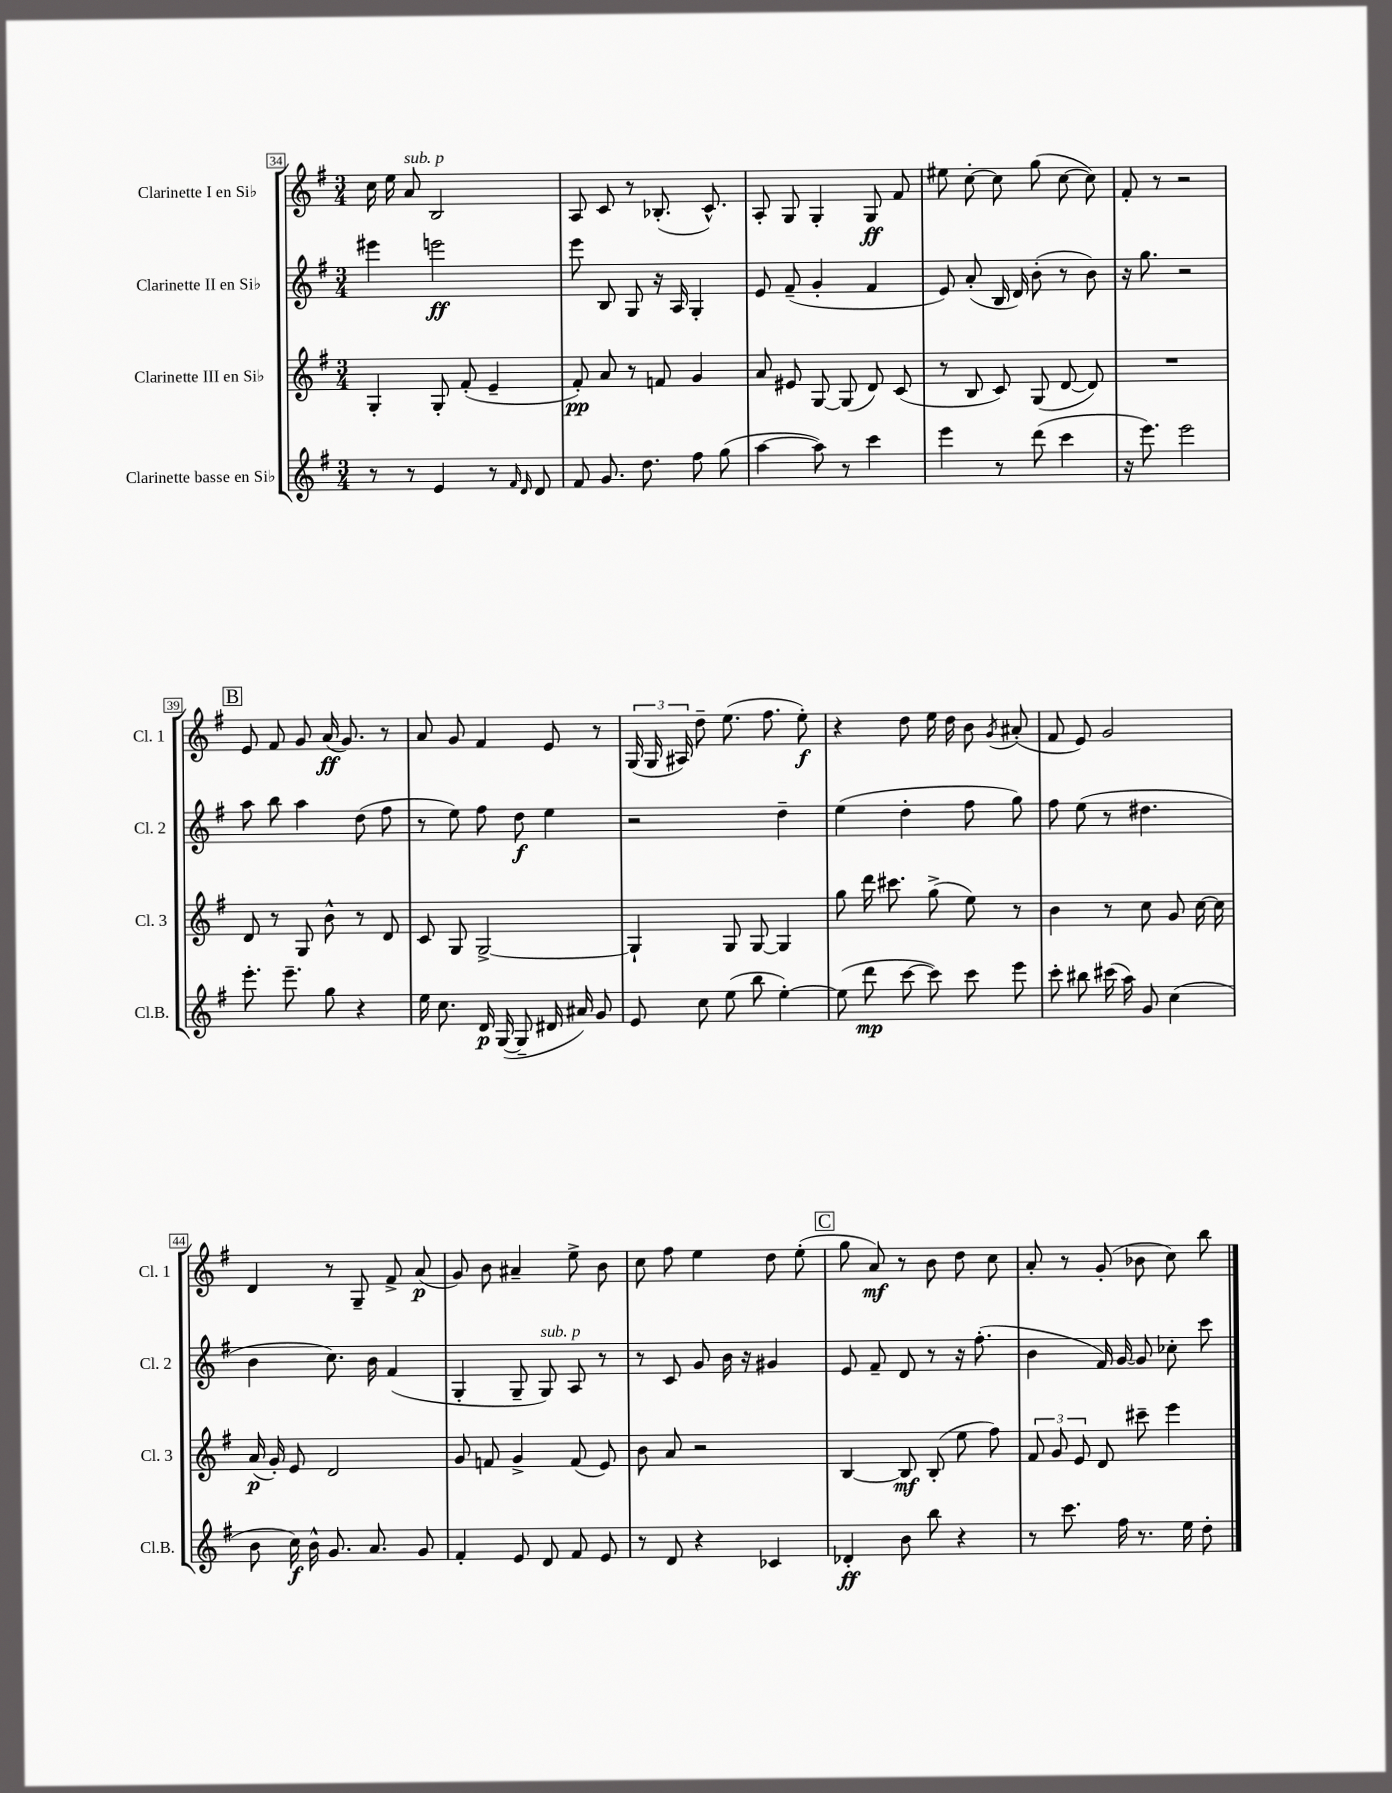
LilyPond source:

<<
\new StaffGroup <<
\new Staff = "s0" \with { instrumentName = "Clarinette I en Sib" shortInstrumentName = "Cl. 1" } {
    \clef treble \key g \major \numericTimeSignature \time 3/4
    \autoBeamOff c''16 e''16 a'8^\markup { \italic "sub. p" } b2 |
    a8 c'8 r8 bes8.-.( c'8.-^) |
    a8-. g8 g4-. g8\ff fis'8 |
    eis''8 c''8~-. c''8 g''8( c''8~ c''8) |
    fis'8-. r8 r2 |
    \mark \markup { \box "B" } e'8 fis'8 g'8 a'16\ff( g'8.) r8 |
    a'8 g'8 fis'4 e'8 r8 |
    \tuplet 3/2 { g16( g16 ais16) } d''8-- e''8.( fis''8. e''8-.\f) |
    r4 d''8 e''16 d''16 b'8 \acciaccatura { g'8 } ais'8-.( |
    fis'8 e'8) g'2 |
    d'4 r8 g8-- fis'8-> a'8\p( |
    g'8) b'8 ais'4-- e''8-> b'8 |
    c''8 fis''8 e''4 d''8 e''8-.( |
    \mark \markup { \box "C" } g''8 a'8\mf) r8 b'8 d''8 c''8 |
    a'8-. r8 g'8-.( bes'8 c''8) b''8 \bar "|." |
}
\new Staff = "s1" \with { instrumentName = "Clarinette II en Sib" shortInstrumentName = "Cl. 2" } {
    \clef treble \key g \major \numericTimeSignature \time 3/4
    \autoBeamOff eis'''4 e'''2\ff |
    e'''8 b8 g8 r16 a16 g4-. |
    e'8 fis'8--( g'4-. fis'4 |
    e'8) a'8-.( b16 d'16) b'8-.( r8 b'8) |
    r16 g''8. r2 |
    \mark \markup { \box "B" } a''8 b''8 a''4 d''8( fis''8 |
    r8 e''8) fis''8 d''8\f e''4 |
    r2 d''4-- |
    e''4( d''4-. fis''8 g''8) |
    fis''8 e''8( r8 dis''4. |
    b'4 c''8.) b'16 fis'4( |
    g4-. g8-- g8^\markup { \italic "sub. p" }) a8 r8 |
    r8 c'8 g'8 b'16 r16 gis'4 |
    \mark \markup { \box "C" } e'8 fis'8-- d'8 r8 r16 fis''8.-.( |
    b'4 fis'16) g'16~ g'8 ces''8-. c'''8 \bar "|." |
}
\new Staff = "s2" \with { instrumentName = "Clarinette III en Sib" shortInstrumentName = "Cl. 3" } {
    \clef treble \key g \major \numericTimeSignature \time 3/4
    \autoBeamOff g4-. g8-. fis'8-.( e'4-- |
    fis'8-.\pp) a'8 r8 f'8 g'4 |
    a'8 eis'8 g8~ g8( d'8) c'8( |
    r8 b8 c'8) g8( d'8~ d'8) |
    R2. |
    \mark \markup { \box "B" } d'8 r8 g8 b'8-^ r8 d'8 |
    c'8 g8 g2~-> |
    g4-! g8 g8~ g4 |
    g''8 d'''16 cis'''8. g''8->( e''8) r8 |
    b'4 r8 c''8 g'8 c''16~ c''16 |
    a'16\p( g'16-.) e'8 d'2 |
    g'8 f'8 g'4-> f'8( e'8) |
    b'8 a'8 r2 |
    \mark \markup { \box "C" } b4~ b8\mf b8-.( e''8 fis''8) |
    \tuplet 3/2 { fis'8 g'8 e'8 } d'8 cis'''8-- e'''4 \bar "|." |
}
\new Staff = "s3" \with { instrumentName = "Clarinette basse en Sib" shortInstrumentName = "Cl.B." } {
    \clef treble \key g \major \numericTimeSignature \time 3/4
    \autoBeamOff r8 r8 e'4 r8 \grace { fis'16 d'16 } d'8 |
    fis'8 g'8. d''8. fis''8 g''8( |
    a''4~ a''8) r8 c'''4 |
    e'''4 r8 d'''8( c'''4 |
    r16 e'''8.) e'''2 |
    \mark \markup { \box "B" } e'''8.-. e'''8.-- g''8 r4 |
    e''16 c''8. d'16\p g16~( g8-- dis'16 ais'16) g'8 |
    e'8 c''8 e''8( b''8 e''4~-.) |
    e''8( d'''8\mp c'''8~ c'''8) c'''8 e'''8 |
    c'''8-. bis''8 cis'''16( a''16) g'8 c''4( |
    b'8 c''16\f) b'16-^ g'8. a'8. g'8 |
    fis'4-. e'8 d'8 fis'8 e'8 |
    r8 d'8 r4 ces'4 |
    \mark \markup { \box "C" } des'4-.\ff b'8 b''8 r4 |
    r8 c'''8. fis''16 r8. e''16 d''8-. \bar "|." |
}
>>
>>
\layout { \context { \Score currentBarNumber = #34 \override BarNumber.stencil = #(make-stencil-boxer 0.1 0.3 ly:text-interface::print) } }
